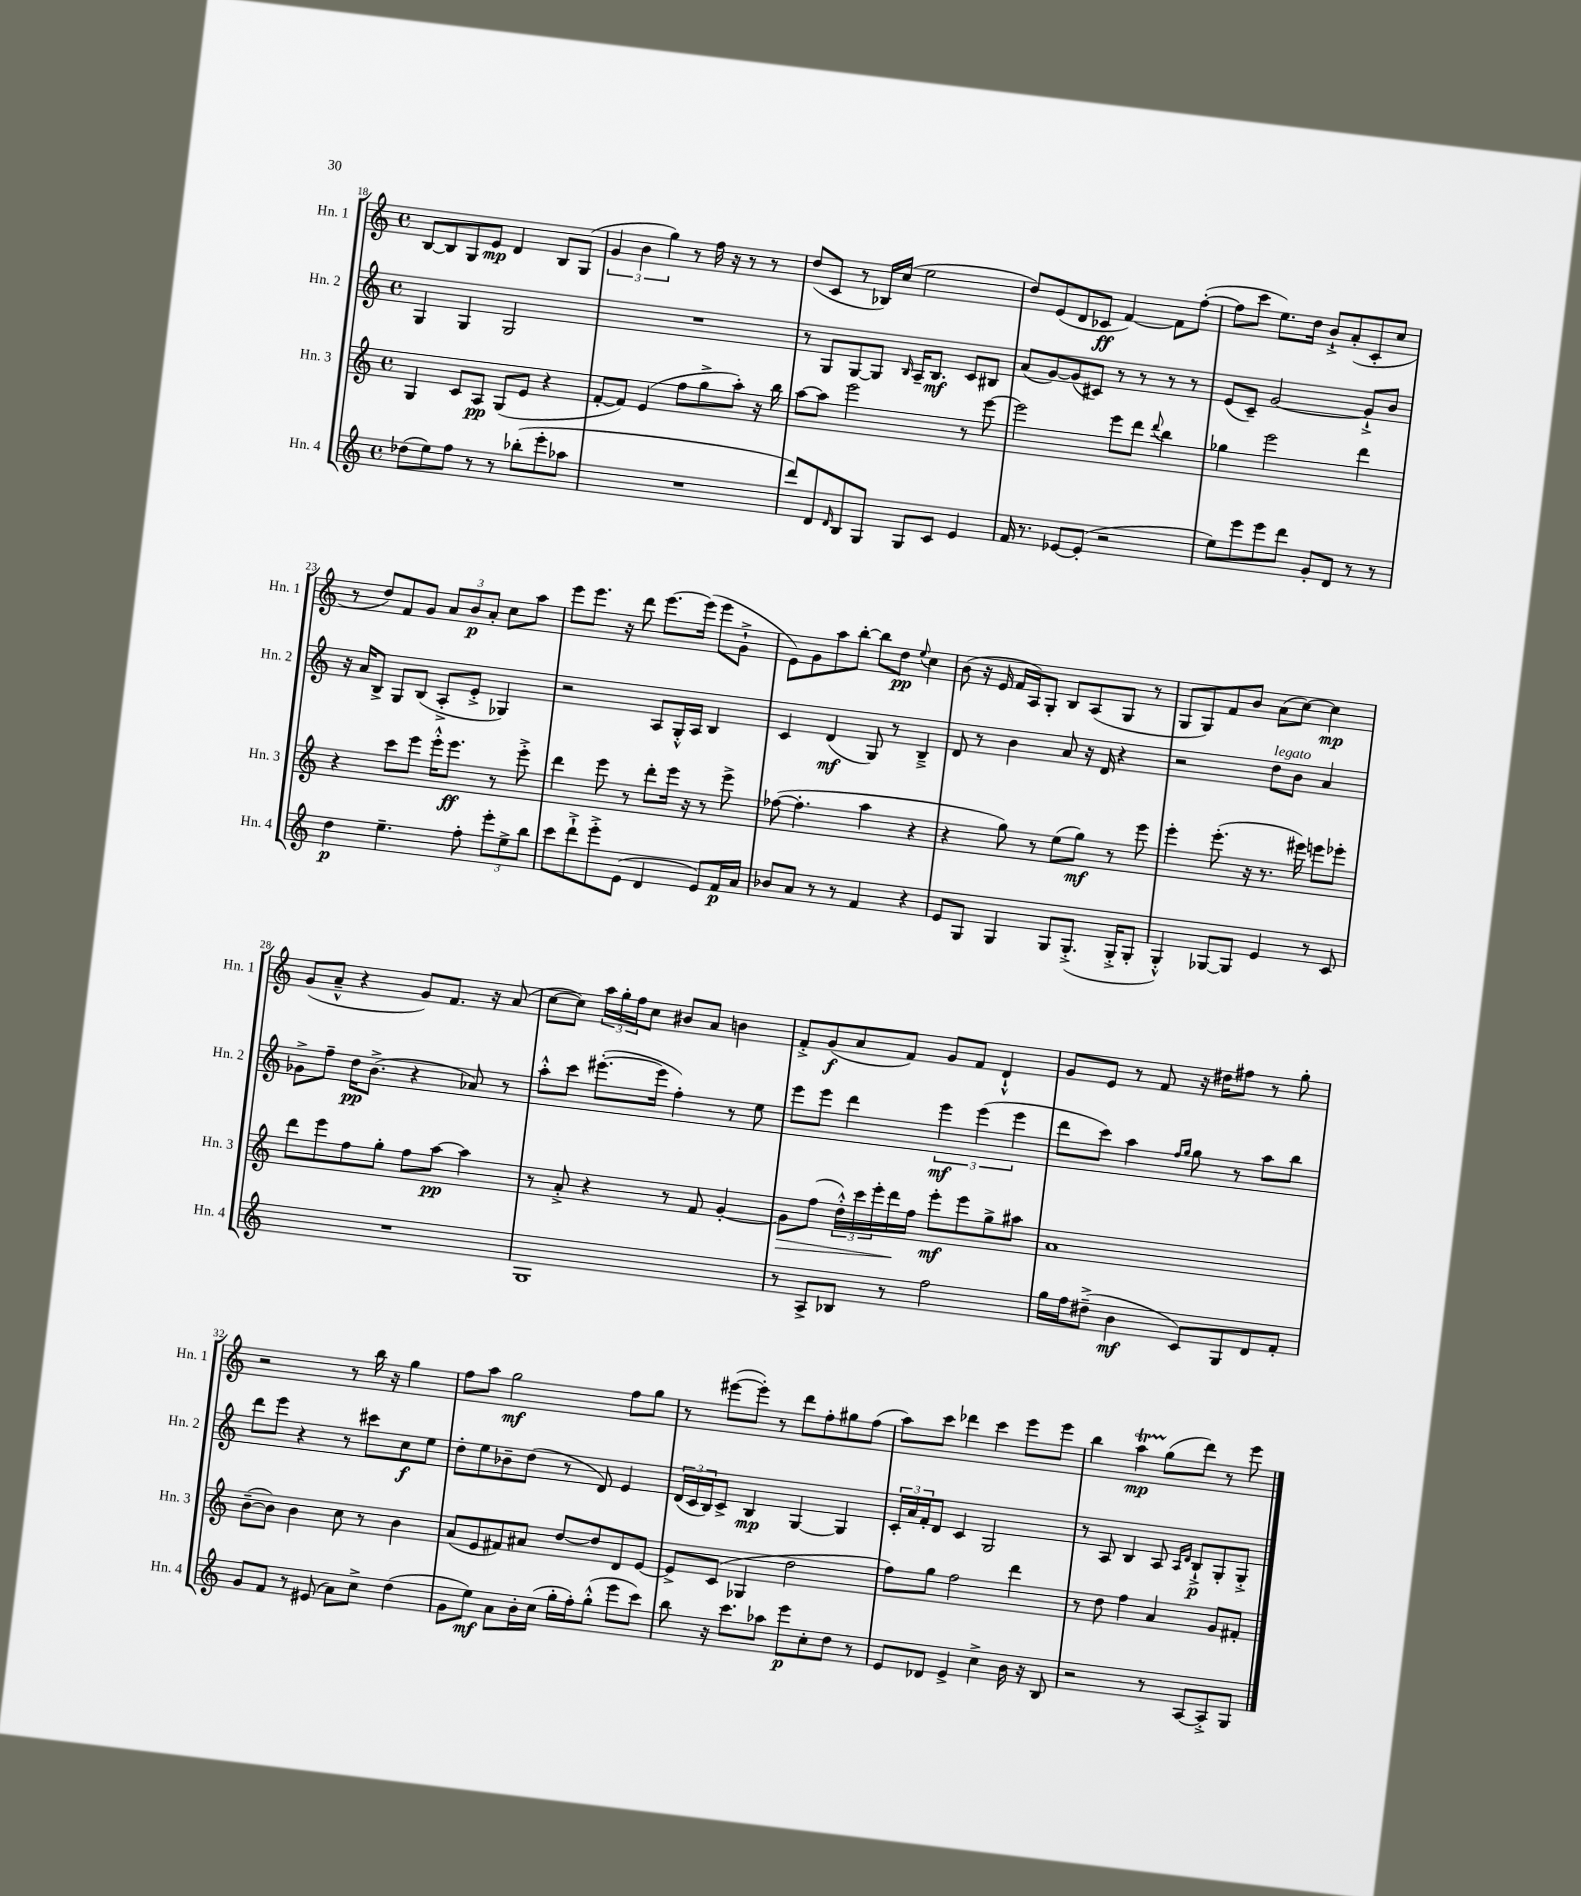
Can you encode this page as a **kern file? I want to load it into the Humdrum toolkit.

**kern	**dynam	**kern	**dynam	**kern	**dynam	**kern	**dynam
*part4	*part4	*part3	*part3	*part2	*part2	*part1	*part1
*staff4	*staff4	*staff3	*staff3	*staff2	*staff2	*staff1	*staff1
*I"Hn. 4	*	*I"Hn. 3	*	*I"Hn. 2	*	*I"Hn. 1	*
*I'Hn. 4	*	*I'Hn. 3	*	*I'Hn. 2	*	*I'Hn. 1	*
*clefG2	*	*clefG2	*	*clefG2	*	*clefG2	*
*k[]	*	*k[]	*	*k[]	*	*k[]	*
*M4/4	*	*M4/4	*	*M4/4	*	*M4/4	*
*met(c)	*	*met(c)	*	*met(c)	*	*met(c)	*
=18	=18	=18	=18	=18	=18	=18	=18
(8dd-X\L	.	4G/	.	4G/	.	[8B/L	.
8ee\)	.	.	.	.	.	8B/]	.
8ff\J	.	8c/L	.	4G/	.	8G/	.
8r	.	8A/J	pp	.	.	8e/J	mp
8r	.	(8G/L	.	2G/	.	4d/	.
(8bb-X'\L	.	8e/J	.	.	.	.	.
8eee'\	.	4r	.	.	.	8B/L	.
8aa-X\J	.	.	.	.	.	(8G/J	.
=19	=19	=19	=19	=19	=19	=19	=19
1r	.	[8f'/L	.	1r	.	6g/	.
.	.	8f/J])	.	.	.	.	.
.	.	.	.	.	.	6b\	.
.	.	(4e/	.	.	.	.	.
.	.	.	.	.	.	6gg\)	.
.	.	8ff\L	.	.	.	8r	.
.	.	8gg^\	.	.	.	16ff\	.
.	.	.	.	.	.	16r	.
.	.	8aa'\J)	.	.	.	8r	.
.	.	16r	.	.	.	8r	.
.	.	16bb\	.	.	.	.	.
=20	=20	=20	=20	=20	=20	=20	=20
8ddd/L)	.	[8aa\L	.	8r	.	(8dd/L	.
8d/	.	8aa\J]	.	8G/L	.	8c/J	.
16qqd/	.	.	.	.	.	.	.
8B/	.	2eee\	.	[8G/	.	8r	.
8G/J	.	.	.	8G/J]	.	16B-X/LL)	.
.	.	.	.	.	.	(16cc/JJ	.
.	.	.	.	16qqB/	.	.	.
8G/L	.	.	.	16A~/KL	.	2ee\	.
.	.	.	.	8.B/J	mf	.	.
8c/J	.	.	.	.	.	.	.
4e/	.	8r	.	8c/L	.	.	.
.	.	[8eee\	.	8B#X/J	.	.	.
=21	=21	=21	=21	=21	=21	=21	=21
16f/	.	2eee\]	.	(8a/L	.	8dd/L)	.
8.r	.	.	.	.	.	.	.
.	.	.	.	[8g/)	.	(8e/	.
[8e-X/L	.	.	.	(8g/]	.	8d/	.
(8e-'/J]	.	.	.	8c#X/J)	.	8c-X/J	ff
2r	.	8eee\L	.	8r	.	[4f/)	.
.	.	8ddd\J	.	8r	.	.	.
.	.	8qqddd/	.	.	.	.	.
.	.	4bb\	.	8r	.	8f\L]	.
.	.	.	.	8r	.	([8ff'\J	.
=22	=22	=22	=22	=22	=22	=22	=22
8ee\L)	.	4gg-X\	.	(8e/L	.	8ff\L]	.
8eee\	.	.	.	8c~/J)	.	8ccc\J	.
8eee\	.	2eee\	.	[2g/	.	8.ee\L)	.
8ddd\J	.	.	.	.	.	.	.
.	.	.	.	.	.	16dd\Jk	.
8g'/L	.	.	.	.	.	8b`^/L	.
8d/J	.	.	.	.	.	(8a'/	.
8r	.	4ddd\	.	8g`^/L]	.	8c'/	.
8r	.	.	.	8b/J	.	8cc/J	.
!!LO:LB:g=z
=23	=23	=23	=23	=23	=23	=23	=23
4dd\	p	4r	.	16r	.	8r	.
.	.	.	.	16a/KL	.	.	.
.	.	.	.	8B^/J	.	8dd/L)	.
4.ee~\	.	8ccc\L	.	8G/L	.	8f/	.
.	.	8eee\J	.	(8B/J	.	8g/J	.
.	.	16eee'^^\KL	.	8A'^/L	.	12a/L	.
.	.	8.eee\J	ff	.	.	.	.
.	.	.	.	.	.	12b/	p
8ff'\	.	.	.	8e'^/J	.	.	.
.	.	.	.	.	.	12a'/J	.
12eee'\L	.	8r	.	4G-X/)	.	8cc\L	.
12ee^\	.	.	.	.	.	.	.
.	.	8eee'^\	.	.	.	8aa\J	.
12bb\J	.	.	.	.	.	.	.
=24	=24	=24	=24	=24	=24	=24	=24
8ccc\L	.	4ddd\	.	2r	.	8eee\L	.
8ddd`^\	.	.	.	.	.	8.eee\J	.
8eee'^\	.	8eee\	.	.	.	.	.
.	.	.	.	.	.	16r	.
(8e\J	.	8r	.	.	.	8ddd\	.
4d/	.	8ddd'\L	.	8A/L	.	[8.eee\L	.
.	.	16eee\Jk	.	16G'^^/L	.	.	.
.	.	16r	.	16A/JJ	.	(16eee\Jk]	.
8e/L)	.	8r	.	4B/	.	8eee\L	.
16f/L	p	8eee^\	.	.	.	8g`^\J	.
16a/JJ	.	.	.	.	.	.	.
=25	=25	=25	=25	=25	=25	=25	=25
8b-X/L	.	([8ff-X\	.	4c/	.	8e\L)	.
8a/J	.	4.ff-'\]	.	.	.	8g\	.
8r	.	.	.	(4d/	mf	8aa\	.
8r	.	.	.	.	.	[8bb'\J	.
4f/	.	4aa\	.	8G/)	.	8bb\L]	.
.	.	.	.	8r	.	8dd\J	pp
.	.	.	.	.	.	8qqee/	.
4r	.	4r	.	4B~^/	.	4cc\	.
=26	=26	=26	=26	=26	=26	=26	=26
8e/L	.	4r	.	8d/	.	(8b\	.
8G/J	.	.	.	8r	.	16r	.
.	.	.	.	.	.	16e/	.
4G/	.	8gg\)	.	4b\	.	16f/LL	.
.	.	.	.	.	.	16A/J)	.
.	.	8r	.	.	.	8G'/J	.
8G/L	.	(8ee\L	.	8a/	.	8B/L	.
(8.G'^/J	.	8gg\J)	mf	16r	.	(8A/	.
.	.	.	.	16d/	.	.	.
.	.	8r	.	4r	.	8G/J	.
16G'^/KL	.	.	.	.	.	.	.
8G'/J	.	8eee\	.	.	.	8r	.
=27	=27	=27	=27	=27	=27	=27	=27
4G'^^/)	.	4eee'\	.	2r	.	8G/L	.
.	.	.	.	.	.	8G/)	.
[8G-X/L	.	(8.eee'\	.	.	.	8f/	.
8G-/J]	.	.	.	.	.	8b/J	.
.	.	16r	.	.	.	.	.
!	!	!	!	!LO:TX:a:i:t=legato	!	!	!
4e/	.	8.r	.	8dd\L	.	(8a\L	.
.	.	.	.	8b\J	.	[8cc\J)	.
.	.	16eee#X\)	.	.	.	.	.
8r	.	8eeen\L	.	4a/	.	4cc\]	mp
8c/	.	8eee-X'\J	.	.	.	.	.
!!LO:LB:g=z
=28	=28	=28	=28	=28	=28	=28	=28
1r	.	8ddd\L	.	8g-X^\L	.	(8g/L	.
.	.	8eee\	.	8ff~\J	.	8a~^^/J	.
.	.	8ff\	.	16dd\KL	pp	4r	.
.	.	.	.	(8.b^\J	.	.	.
.	.	8gg'\J	.	.	.	.	.
.	.	8ff\L	.	4r	.	8g/L)	.
.	.	[8aa\J	pp	.	.	8.f/J	.
.	.	4aa\]	.	8a-X/)	.	.	.
.	.	.	.	.	.	16r	.
.	.	.	.	8r	.	(8a/	.
=29	=29	=29	=29	=29	=29	=29	=29
1G	.	8r	.	8aa'^^\L	.	[8cc\L	.
.	.	8a'^/	.	8ccc\J	.	8cc\J])	.
.	.	4r	.	([8.eee#X'\L	.	24aa\LL	.
.	.	.	.	.	.	24gg'\	.
.	.	.	.	.	.	24ff\J	.
.	.	.	.	.	.	8cc\J	.
.	.	.	.	16eee#\Jk]	.	.	.
.	.	8r	.	4ff'\)	.	8b#X/L	.
.	.	8f/	.	.	.	8a/J	.
.	.	[4g'/	.	8r	.	4bn\	.
.	.	.	.	8ee\	.	.	.
=30	=30	=30	=30	=30	=30	=30	=30
!	!	!	!LO:HP:b	!	!	!	!
8r	.	8g\L]	>	8eee\L	.	8f'^/L	.
8A^/L	.	(8ff\J	.	8eee\J	.	(8g/	f
8B-X/J	.	24dd'^^\LL)	.	4ddd\	.	8a/	.
.	.	24ccc\	.	.	.	.	.
.	.	24eee'\	.	.	.	.	.
8r	.	16ddd\	.	.	.	8f/J)	.
.	.	16ff\JJ	]	.	.	.	.
2ff\	.	8eee'\L	mf	6eee\	mf	8g/L	.
.	.	8eee\	.	.	.	8f/J	.
.	.	.	.	(6eee\	.	.	.
.	.	8gg^\	.	.	.	4d`^^/	.
.	.	.	.	6eee\	.	.	.
.	.	8aa#X\J	.	.	.	.	.
=31	=31	=31	=31	=31	=31	=31	=31
16gg\LL	.	1a	.	8ddd\L	.	8g/L	.
16ff\J	.	.	.	.	.	.	.
(8dd#X~^\J	.	.	.	8ccc\J)	.	8e/J	.
4b\	mf	.	.	4aa\	.	8r	.
.	.	.	.	.	.	8f/	.
.	.	.	.	16qqff/LL	.	.	.
.	.	.	.	16qqgg/JJ	.	.	.
8c/L)	.	.	.	8gg\	.	16r	.
.	.	.	.	.	.	16dd#X\KL	.
8G/	.	.	.	8r	.	8ff#X\J	.
8d/	.	.	.	8aa\L	.	8r	.
8f'/J	.	.	.	8bb\J	.	8gg'\	.
!!LO:LB:g=z
=32	=32	=32	=32	=32	=32	=32	=32
8g/L	.	([8b~\L	.	8ddd\L	.	2r	.
8f/J	.	8b\J])	.	8eee\J	.	.	.
8r	.	4b\	.	4r	.	.	.
(8e#X/	.	.	.	.	.	.	.
8a\L)	.	8cc\	.	8r	.	8r	.
8cc^\J	.	8r	.	8ccc#X\L	.	16bb\	.
.	.	.	.	.	.	16r	.
(4dd\	.	4b\	.	8cc\	f	4gg\	.
.	.	.	.	8ee\J	.	.	.
=33	=33	=33	=33	=33	=33	=33	=33
8g\L	.	(8a/L	.	8dd'\L	.	8ff\L	.
8ee\J)	mf	8e/	.	8ee\	.	8aa\J	.
8a\L	.	8f#X/)	.	8b-X~\	.	2gg\	mf
16b'\L	.	8a#X/J	.	(8dd\J	.	.	.
(16cc\JJ	.	.	.	.	.	.	.
16gg'\LL	.	[8dd/L	.	8r	.	.	.
16ff'\J)	.	.	.	.	.	.	.
(8gg'^^\J	.	8dd/]	.	8d/)	.	.	.
8eee\L	.	8d/	.	4e/	.	8ff\L	.
8ccc\J)	.	[8e/J	.	.	.	8gg\J	.
=34	=34	=34	=34	=34	=34	=34	=34
8bb\	.	8e^/L]	.	(24d/LL	.	8r	.
.	.	.	.	24c/	.	.	.
.	.	.	.	24B/J)	.	.	.
16r	.	(8c/J	.	8c^/J	.	([8eee#X\L	.
8.ccc\L	.	.	.	.	.	.	.
.	.	4G-X/	.	4B/	mp	8eee#'\J])	.
8aa-X\J	.	.	.	.	.	8r	.
8eee\L	p	2dd\	.	[4G/	.	8ddd\L	.
8cc'\	.	.	.	.	.	8ff'\	.
8dd\J	.	.	.	4G/]	.	8gg#X\	.
8r	.	.	.	.	.	(8ff\J	.
=35	=35	=35	=35	=35	=35	=35	=35
8e/L	.	8ff\L)	.	24c'/LL	.	8aa\L)	.
.	.	.	.	24a/	.	.	.
.	.	.	.	24f'/J	.	.	.
8d-X/J	.	8gg\J	.	8d/J	.	8ccc\J	.
4e^/	.	2ff\	.	4c/	.	4ddd-X\	.
4cc^\	.	.	.	2G/	.	4ccc\	.
16b\	.	4ddd\	.	.	.	8eee\L	.
16r	.	.	.	.	.	.	.
8B/	.	.	.	.	.	8eee\J	.
=36	=36	=36	=36	=36	=36	=36	=36
2r	.	8r	.	8r	.	4bb\	.
.	.	8dd\	.	8A/	.	.	.
.	.	4ff\	.	4B/	.	4aaT\	mp
8r	.	4a/	.	8A/	.	(8gg\L	.
.	.	.	.	16qqA/LL	.	.	.
.	.	.	.	16qqd/JJ	.	.	.
[8A/L	.	.	.	8B`^/L	p	8ddd\J)	.
8A'^/]	.	8g/L	.	8G'/	.	8r	.
8G/J	.	8f#X'/J	.	8G'^/J	.	8eee\	.
==	==	==	==	==	==	==	==
*-	*-	*-	*-	*-	*-	*-	*-
